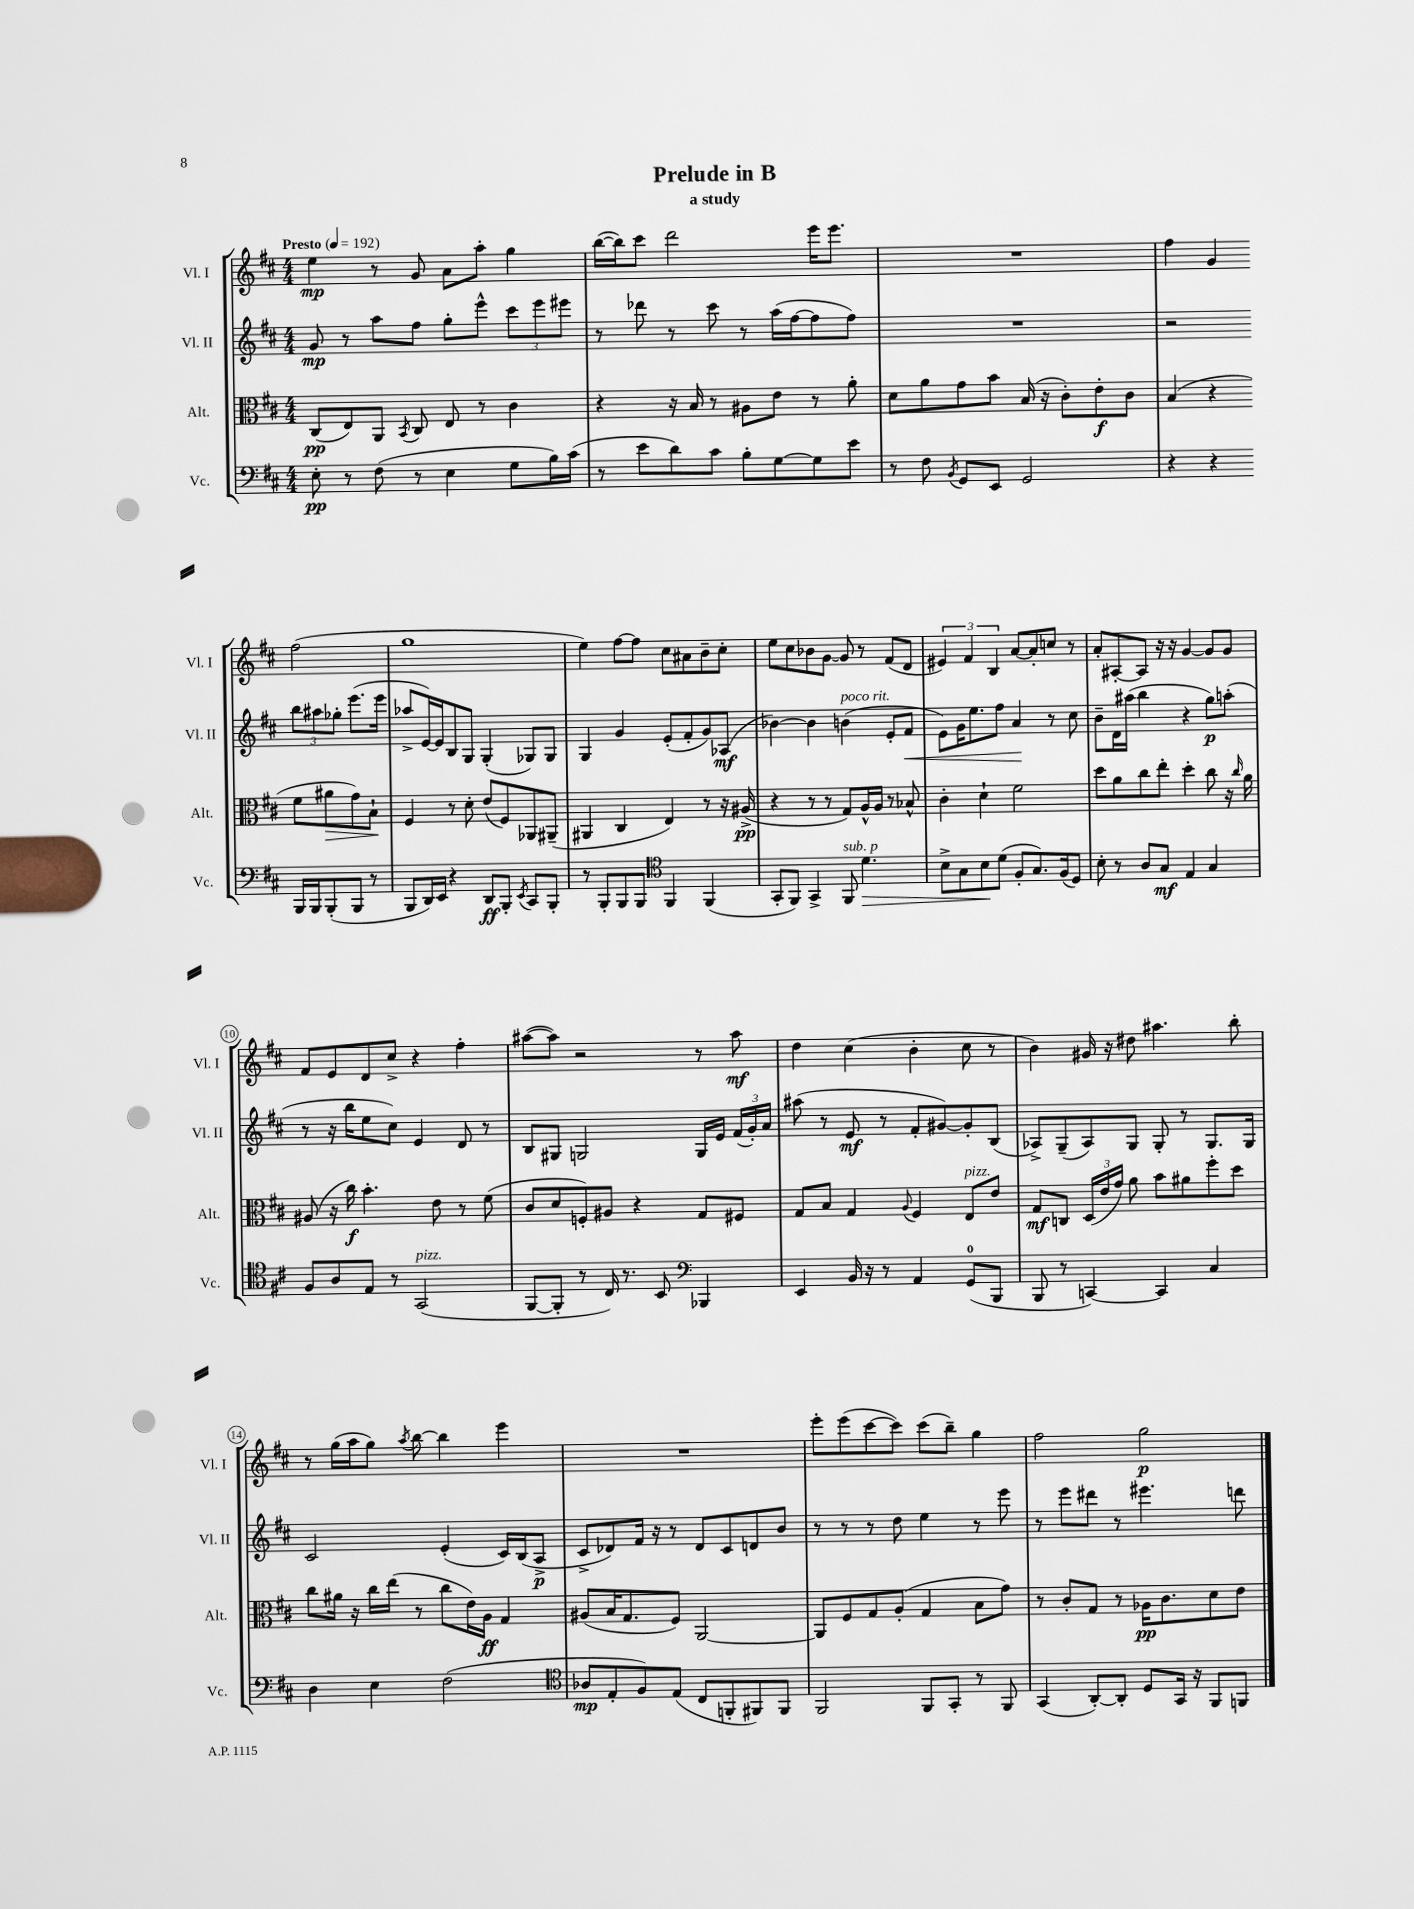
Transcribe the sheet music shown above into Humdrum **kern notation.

**kern	**dynam	**kern	**dynam	**kern	**dynam	**kern	**dynam
*part4	*part4	*part3	*part3	*part2	*part2	*part1	*part1
*staff4	*staff4	*staff3	*staff3	*staff2	*staff2	*staff1	*staff1
*I"Vc.	*	*I"Alt.	*	*I"Vl. II	*	*I"Vl. I	*
*I'Vc.	*	*I'Alt.	*	*I'Vl. II	*	*I'Vl. I	*
*clefF4	*	*clefC3	*	*clefG2	*	*clefG2	*
*k[f#c#]	*	*k[f#c#]	*	*k[f#c#]	*	*k[f#c#]	*
*M4/4	*	*M4/4	*	*M4/4	*	*M4/4	*
*MM192	*	*MM192	*	*MM192	*	*MM192	*
=1	=1	=1	=1	=1	=1	=1	=1
!	!	!	!	!	!	!LO:TX:a:B:t=Presto	!
8E'\	pp	(8C#/L	pp	8g/	mp	4ee\	mp
8r	.	8E/)	.	8r	.	.	.
(8F#\	.	8AA/J	.	8aa\L	.	8r	.
.	.	8qBB/	.	.	.	.	.
8r	.	8C#/	.	8ff#\J	.	8g/	.
4E\	.	8E/	.	8gg'\L	.	8a\L	.
.	.	8r	.	8eee^^\J	.	8aa'\J	.
8G\L	.	4c#\	.	12ccc#\L	.	4gg\	.
.	.	.	.	12eee\	.	.	.
16B\L)	.	.	.	.	.	.	.
.	.	.	.	12eee#X\J	.	.	.
(16c#\JJ	.	.	.	.	.	.	.
=2	=2	=2	=2	=2	=2	=2	=2
8r	.	4r	.	8r	.	([16bb\LL	.
.	.	.	.	.	.	16bb\J])	.
8e\L	.	.	.	8ddd-X\	.	8ccc#\J	.
8d\)	.	16r	.	8r	.	2ddd\	.
.	.	16B/	.	.	.	.	.
8c#\J	.	8r	.	8ccc#\	.	.	.
8B'\L	.	8A#X\L	.	8r	.	.	.
[8G\	.	8e\J	.	(16aa\LL	.	.	.
.	.	.	.	[16ff#\J	.	.	.
8G\]	.	8r	.	8ff#\]	.	16eee\KL	.
.	.	.	.	.	.	8.eee\J	.
8e\J	.	8a'\	.	8ff#\J)	.	.	.
=3	=3	=3	=3	=3	=3	=3	=3
8r	.	8d\L	.	1r	.	1r	.
8F#\	.	8a\	.	.	.	.	.
8qBB/	.	.	.	.	.	.	.
8GG/L	.	8g\	.	.	.	.	.
8EE/J	.	8b\J	.	.	.	.	.
2GG/	.	(16B/	.	.	.	.	.
.	.	16r	.	.	.	.	.
.	.	8c#'\L)	.	.	.	.	.
.	.	8e'\	f	.	.	.	.
.	.	8c#\J	.	.	.	.	.
=4	=4	=4	=4	=4	=4	=4	=4
4r	.	(4B/	.	2r	.	4ff#\	.
4r	.	4r	.	.	.	4g/	.
16BBB/LL	.	8f#\L	.	12bb\L	.	(2ff#\	.
16BBB/J	.	.	.	.	.	.	.
.	.	.	.	12aa#X\	.	.	.
!	!	!	!LO:HP:b	!	!	!	!
(8BBB'/	.	8a#X\	>	.	.	.	.
.	.	.	.	12gg-X'\J	.	.	.
8BBB/J	.	8g\)	.	(8.eee\L	.	.	.
8r	.	8B`\J	.	.	.	.	.
.	.	.	.	16eee\Jk	.	.	.
.	.	.	]	.	.	.	.
!!LO:LB:g=z
=5	=5	=5	=5	=5	=5	=5	=5
8BBB/L	.	4F#/	.	8aa-X^/L	.	1gg	.
16DD/L)	.	.	.	[16e/L)	.	.	.
16EE/JJ	.	.	.	16e/J]	.	.	.
4r	.	8r	.	8B/	.	.	.
.	.	8d'\	.	8G/J	.	.	.
8DD/L	ff	(8e/L	.	(4G'/	.	.	.
8BBB'/J	.	8F#/)	.	.	.	.	.
8qEE/	.	.	.	.	.	.	.
8CC#/L	.	8AA-X/	.	8G-X/L)	.	.	.
8BBB'/J	.	(8AA#X~/J	.	8G-/J	.	.	.
=6	=6	=6	=6	=6	=6	=6	=6
8r	.	4AA#X/	.	4G/	.	4ee\)	.
8BBB'/L	.	.	.	.	.	.	.
8BBB/	.	4C#/	.	4g/	.	[8ff#\L	.
8BBB/J	.	.	.	.	.	8ff#\J]	.
*clefC4	*	*	*	*	*	*	*
4FF#/	.	4E/)	.	(8e'/L	.	8cc#\L	.
.	.	.	.	8f#'/	.	8a#X\	.
(4FF#/	.	8r	.	8g/)	.	8b~\	.
.	.	16r	.	(8A-X/J	mf	8cc#'\J	.
.	.	(16A#X^/	pp	.	.	.	.
=7	=7	=7	=7	=7	=7	=7	=7
8GG'/L	.	4r	.	[4b-X\)	.	8ee\L	.
8FF#/J)	.	.	.	.	.	8cc#\	.
4GG^/	.	8r	.	4b-\]	.	8b-X\	.
.	.	8r	.	.	.	[8g\J	.
!	!	!	!	!LO:TX:a:i:t=poco rit.	!	!	!
!LO:TX:a:i:t=sub. p	!	!	!	!	!	!	!
8FF#/	.	8G/L)	.	(4bn\	.	8g/]	.
!	!LO:HP:b	!	!	!	!	!	!
4.d\	>	16A^^/L	.	.	.	8r	.
.	.	16A/JJ	.	.	.	.	.
.	.	8r	.	8e'/L	.	(8f#/L	.
!	!	!	!	!	!LO:HP:b	!	!
.	.	8B-X^^/	.	8f#/J	<	8d/J	.
=8	=8	=8	=8	=8	=8	=8	=8
8B^\L	.	4c#'\	.	8e\L)	.	6e#X/)	.
8G\	.	.	.	16g\K	.	.	.
.	.	.	.	.	.	6f#/	.
.	.	.	.	8.ee\	.	.	.
8B\	.	4d`\	.	.	.	.	.
.	.	.	.	.	.	6B/	.
(8d\J	]	.	.	8ff#\J	.	.	.
8F#'/L	.	2f#\	.	4a/	.	[8a/L	.
8.G/)	.	.	.	.	.	8a'/]	.
.	.	.	.	8r	[	8ccn/J	.
(16F#/k	.	.	.	.	.	.	.
8D/J)	.	.	.	8cc#\	.	8r	.
=9	=9	=9	=9	=9	=9	=9	=9
8B'\	.	8dd\L	.	8b~\L	.	8a'/L	.
8r	.	8a\	.	16d\L	.	[8A#X'/	.
.	.	.	.	(16aa#X\JJ	.	.	.
8A/L	.	8cc#\	.	4bb\	.	8A#/J]	.
8G/J	mf	8ee'\J	.	.	.	16r	.
.	.	.	.	.	.	16r	.
4E/	.	4dd'\	.	4r	.	[4g/	.
4G/	.	8cc#\	.	8gg\L)	p	8g/L]	.
.	.	16r	.	(8aan'\J	.	8g/J	.
.	.	16qqcc#/	.	.	.	.	.
.	.	16a\	.	.	.	.	.
!!LO:LB:g=z
=10	=10	=10	=10	=10	=10	=10	=10
8F#/L	.	(8A#X/	.	8r	.	8f#/L	.
8A/	.	16r	.	16r	.	8e/	.
.	.	16cc#\)	f	16bb\KL	.	.	.
8E/J	.	4.b'\	.	8ee\	.	8d/	.
8r	.	.	.	8cc#\J)	.	8cc#^/J	.
!LO:TX:a:i:t=pizz.	!	!	!	!	!	!	!
(2GG/	.	.	.	4e/	.	4r	.
.	.	8e\	.	.	.	.	.
.	.	8r	.	8d/	.	4ff#'\	.
.	.	(8f#\	.	8r	.	.	.
=11	=11	=11	=11	=11	=11	=11	=11
[8FF#/L	.	8c#/L	.	8B/L	.	([8aa#X\L	.
8FF#'/J]	.	8d/	.	8G#X/J	.	8aa#\J])	.
8r	.	8Fn'/)	.	2Gn/	.	2r	.
16C#/)	.	8A#X/J	.	.	.	.	.
8.r	.	.	.	.	.	.	.
.	.	4r	.	.	.	.	.
8BB/	.	.	.	.	.	.	.
*clefF4	*	*	*	*	*	*	*
4BBB-X/	.	8G/L	.	16G/LL	.	8r	.
.	.	.	.	16e/JJ	.	.	.
.	.	8F#X/J	.	(24f#/LL	.	8aa#\	mf
.	.	.	.	24g'/)	.	.	.
.	.	.	.	24a/JJ	.	.	.
=12	=12	=12	=12	=12	=12	=12	=12
4EE/	.	8G/L	.	(8aa#X\	.	4dd\	.
.	.	8B/J	.	8r	.	.	.
16BB/	.	4G/	.	8e/	mf	(4cc#\	.
16r	.	.	.	.	.	.	.
8r	.	.	.	8r	.	.	.
.	.	8qqA/	.	.	.	.	.
4AA/	.	4F#/	.	8f#'/L	.	4b'\	.
.	.	.	.	[8g#X/)	.	.	.
!	!	!LO:TX:a:i:t=pizz.	!	!	!	!	!
(8GG/L	.	8E/L	.	8g#'/]	.	8cc#\	.
8BBB/J	.	8e/J	.	(8B/J	.	8r	.
=13	=13	=13	=13	=13	=13	=13	=13
8BBB/	.	8G/L	mf	8A-X^/L)	.	4b\)	.
8r	.	8Cn/J	.	(8G~/	.	.	.
[4CCn/)	.	(24D/LL	.	8A-/)	.	16g#X/	.
.	.	24e/	.	.	.	.	.
.	.	.	.	.	.	16r	.
.	.	24g/JJ)	.	.	.	.	.
.	.	8a\	.	8G/J	.	8dd#X\	.
4CC/]	.	8b\L	.	8G'/	.	4.aa#X\	.
.	.	8a#X\	.	8r	.	.	.
4C#/	.	8ff#'\	.	8.G/L	.	.	.
.	.	8dd\J	.	.	.	8bb'\	.
.	.	.	.	16G/Jk	.	.	.
!!LO:LB:g=z
=14	=14	=14	=14	=14	=14	=14	=14
4D\	.	8cc#\L	.	2c#/	.	8r	.
.	.	16a#X\Jk	.	.	.	(16gg\LL	.
.	.	16r	.	.	.	16aa\J	.
4E\	.	16cc#\LL	.	.	.	8gg\J)	.
.	.	(16ee\JJ	.	.	.	.	.
.	.	.	.	.	.	8qaa/	.
.	.	8r	.	.	.	[8bb\	.
(2F#\	.	8cc#\L	.	(4e'/	.	4bb\]	.
.	.	16e\L)	.	.	.	.	.
.	.	16A\JJ	ff	.	.	.	.
.	.	4G/	.	16c#/LL)	.	4eee\	.
.	.	.	.	(16B/J	.	.	.
.	.	.	.	8A^/J	p	.	.
=15	=15	=15	=15	=15	=15	=15	=15
*clefC4	*	*	*	*	*	*	*
8A-X/L	mp	(8A#X/L	.	8c#^/L	.	1r	.
8E'/	.	16B/K	.	8d-X/)	.	.	.
.	.	8.G/	.	.	.	.	.
8F#/)	.	.	.	16f#/Jk	.	.	.
.	.	.	.	16r	.	.	.
(8E/J	.	8F#/J)	.	8r	.	.	.
8C#/L	.	[2AA/	.	8d-/L	.	.	.
8FFn'/	.	.	.	8c#/	.	.	.
8FF#X/)	.	.	.	8dn/	.	.	.
8FF#/J	.	.	.	8b/J	.	.	.
=16	=16	=16	=16	=16	=16	=16	=16
2FF#/	.	8AA/L]	.	8r	.	8eee'\L	.
.	.	8F#/	.	8r	.	(8eee\	.
.	.	8G/	.	8r	.	[8ccc#\	.
.	.	(8A'/J	.	8dd\	.	8ccc#\J])	.
8FF#/L	.	4G/	.	4ee\	.	(8ccc#\L	.
8GG'/J	.	.	.	.	.	8bb~\J)	.
8r	.	8B\L	.	8r	.	4gg\	.
8FF#/	.	8g\J)	.	8eee\	.	.	.
=17	=17	=17	=17	=17	=17	=17	=17
(4GG/	.	8r	.	8r	.	2ff#\	.
.	.	8c#'/L	.	8eee\L	.	.	.
[8AA'/L)	.	8G/J	.	8ddd#X\J	.	.	.
8AA'/J]	.	8r	.	8r	.	.	.
8D/L	.	16A-X\KL	pp	4.eee#X\	.	2gg\	p
.	.	8.c#\	.	.	.	.	.
16GG/Jk	.	.	.	.	.	.	.
16r	.	.	.	.	.	.	.
8FF#/L	.	8d\	.	.	.	.	.
8FFn/J	.	8e\J	.	8dddn\	.	.	.
==	==	==	==	==	==	==	==
*-	*-	*-	*-	*-	*-	*-	*-
